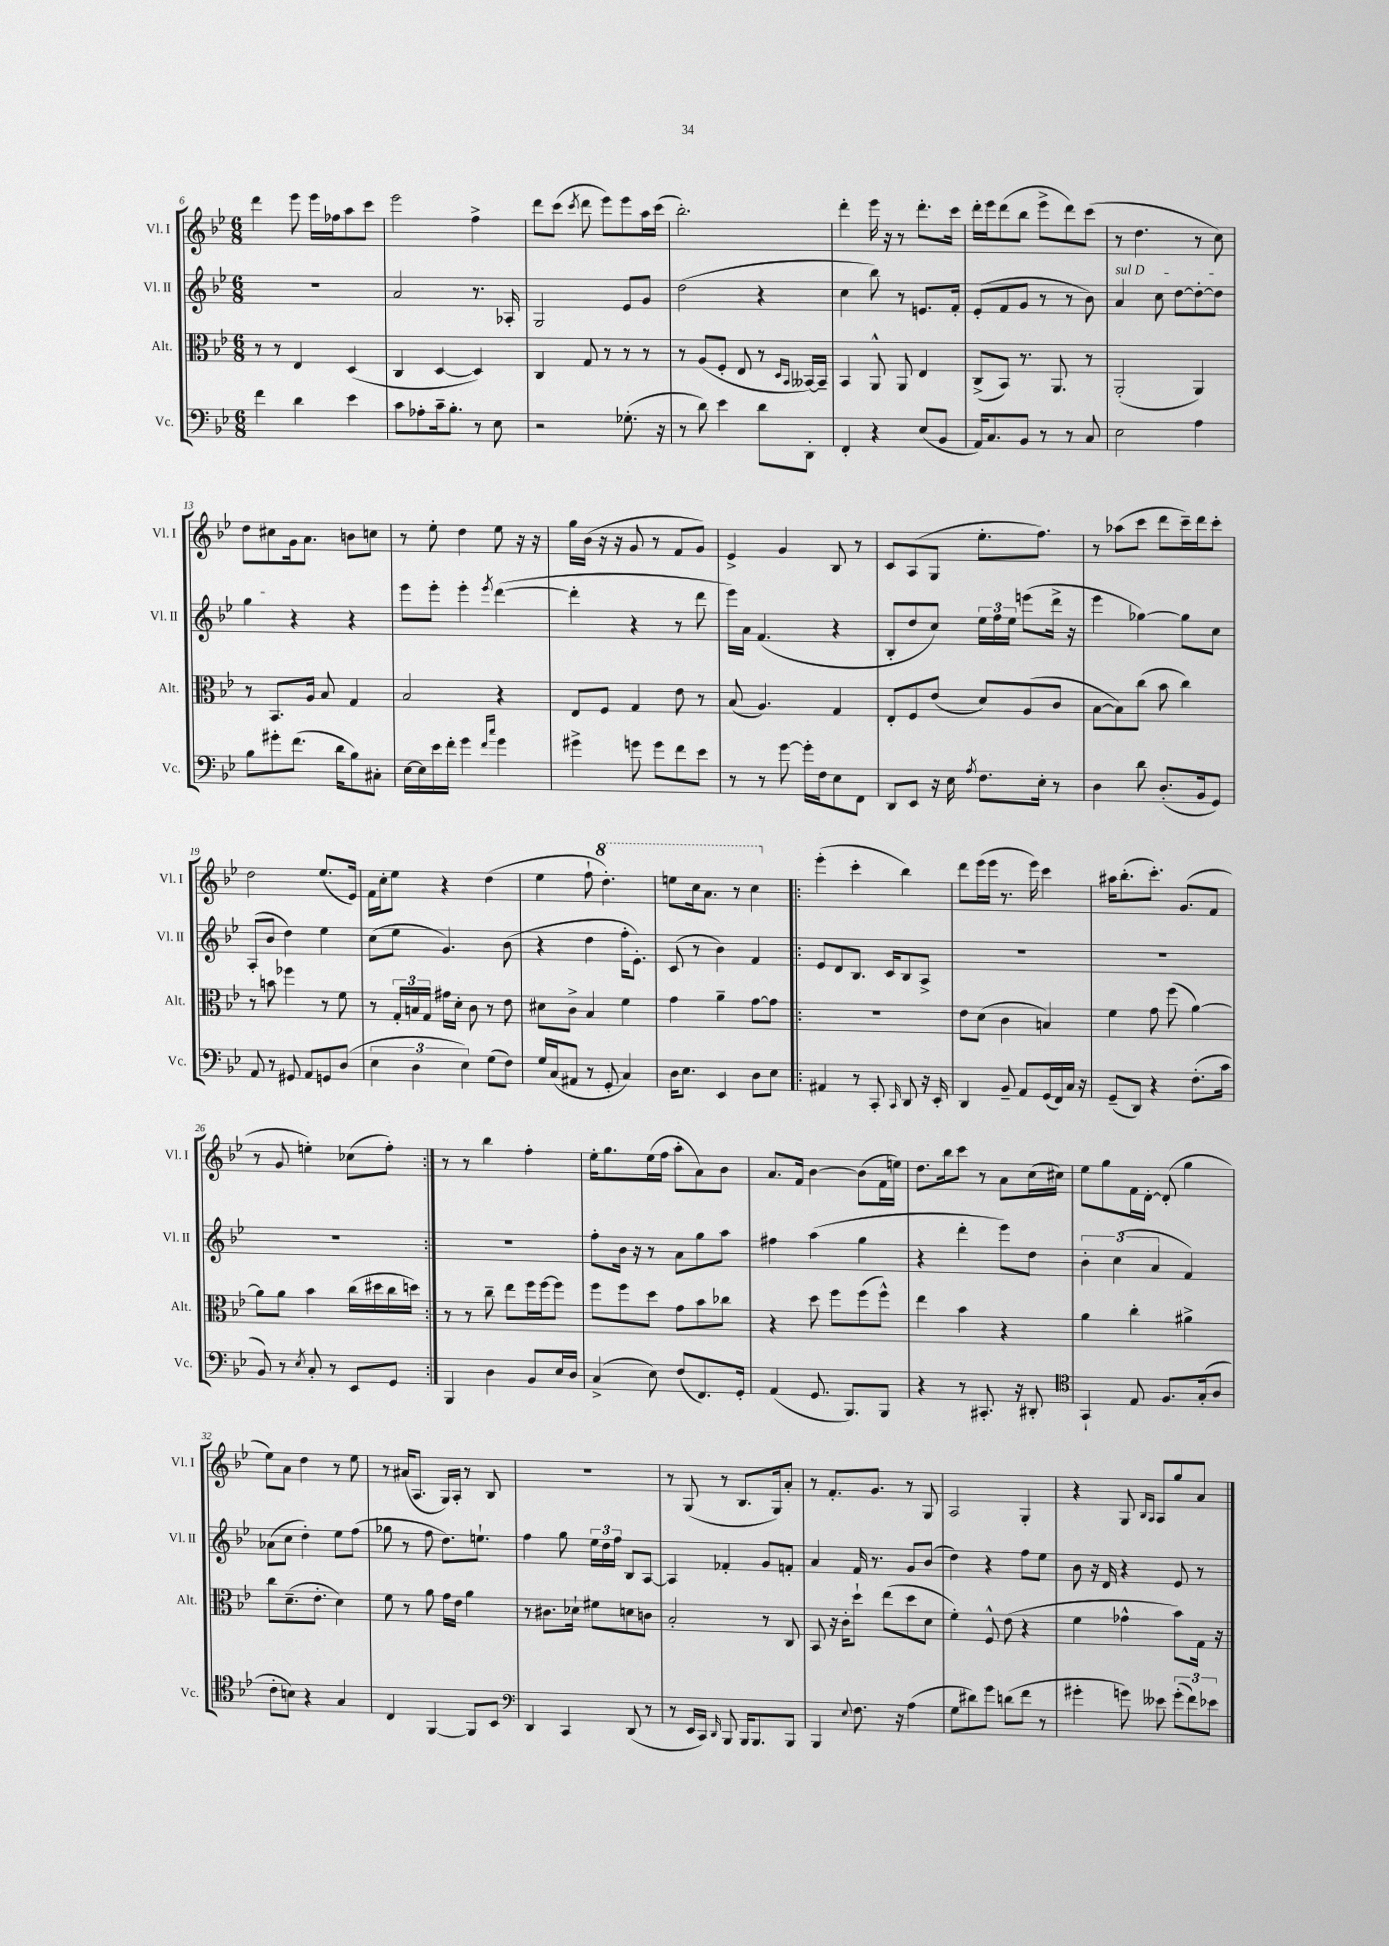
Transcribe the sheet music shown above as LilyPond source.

<<
\new StaffGroup <<
\new Staff = "s0" \with { instrumentName = "Vl. I" shortInstrumentName = "Vl. I" } {
    \clef treble \key bes \major \numericTimeSignature \time 6/8
    \autoBeamOff d'''4 ees'''8 ees'''16[ fes''16 a''8 c'''8] |
    ees'''2 f''4-> |
    d'''8[ c'''8]( \acciaccatura { c'''8 } d'''8 ees'''8[) ees'''8 a''16 c'''16]( |
    bes''2.-.) |
    d'''4-. ees'''16 r16 r8 d'''8.[-. c'''16] |
    d'''16[-. ees'''16 d'''8( bes''8] ees'''8[-> d'''8) c'''8]( |
    r8 d''4. r8 c''8) |
    d''8[ cis''8 g'16 a'8.] b'8[ c''8] |
    r8 ees''8-. d''4 ees''8 r16 r16 |
    g''16[ bes'16]( r16 r16 g'8 r8 f'8[ g'8]) |
    ees'4-> g'4 bes8 r8 |
    c'8[ a8( g8] ees''8.[-. f''8.]) |
    r8 aes''8[( c'''8] d'''8[ c'''16--) d'''16 c'''8]-. |
    d''2 ees''8.[( ees'16]) |
    f'16[ c''16-. ees''8] r4 d''4( |
    ees''4 f''8-! \ottava #1 d'''4.-.) |
    e'''8[ c'''16 a''8.] r8 c'''4 \ottava #0 |
    \repeat volta 2 { ees'''4-.( c'''4-. bes''4) |
    d'''8[ ees'''16( ees'''16] r8. ees'''16) c'''4 |
    ais''16[ bes''8.-.( c'''8.]-.) g'8.[( f'8] |
    r8 g'8 e''4-.) ces''8[( f''8]-.) | }
    r8 r8 bes''4 f''4-. |
    ees''16[-. g''8. ees''16( f''16] a''8[-. a'8) bes'8] |
    a'8.[ f'16] bes'4~ bes'8[( f'16 e''16]) |
    d''8.[ bes''16 c'''8] r8 a'8[ c''16( cis''16]) |
    ees''8[ g''8 f'16 d'16]~-. d'8-.( g''4 |
    ees''8[) a'8] d''4 r8 ees''8 |
    r8 ais'16[( a8.] g16[) a16]-. r8 bes8 |
    R2. |
    r8 g8( r8 bes8.[ g16) a'8]-. |
    r8 f'8.[-. g'8.] r8 g8 |
    a2 g4-. |
    r4 g8 \grace { bes16[ a16] } a8[ g''8 a'8] \bar "|." |
}
\new Staff = "s1" \with { instrumentName = "Vl. II" shortInstrumentName = "Vl. II" } {
    \clef treble \key bes \major \numericTimeSignature \time 6/8
    \autoBeamOff R2. |
    a'2 r8. aes16-. |
    g2 ees'8[ g'8] |
    d''2( r4 |
    c''4 bes''8) r8 e'8.[ f'16]-. |
    ees'8[-.( f'8 g'8] r8 r8 bes'8) |
    \once \override TextSpanner.bound-details.left.text = \markup { \italic "sul D" } a'4\startTextSpan c''8 d''8[~ d''8~-. d''8] |
    g''4\stopTextSpan r4 r4 |
    ees'''8[ ees'''8]-. ees'''4-. \acciaccatura { ees'''8 } d'''4~( |
    d'''4-. r4 r8 d'''8 |
    ees'''16[) a'16] f'4.( r4 |
    bes8[-. d''8 c''8]) \tuplet 3/2 { ees''16[ f''16 ees''16] } e'''8[( d'''16]-> r16 |
    ees'''4 ges''4~) ges''8[ c''8] |
    a8[-.( bes'8] d''4) ees''4 |
    c''8[( ees''8] g'4.) bes'8( |
    r4 d''4 f''16[-. ees'8.]-.) |
    c'8( r8 bes'4) f'4 |
    \repeat volta 2 { ees'8[ d'8 bes8.] c'16[ bes8 a8]-> |
    R2. |
    R2. |
    R2. | }
    R2. |
    f''8[-. bes'16] r16 r8 a'8[ g''8 a''8] |
    fis''4 a''4( g''4 |
    r4 d'''4-. ees'''8[) d''8] |
    \tuplet 3/2 { bes'4-. c''4( a'4 } f'4) |
    aes'8[( c''8] d''4-.) ees''8[ f''8]( |
    ges''8 r8 f''8 d''8.[) e''8.]-! |
    f''4 g''8 \tuplet 3/2 { ees''16[ d''16 f''16] } bes8[ a8]~ |
    a4 fes'4-. g'8[ f'8]-. |
    a'4 f'16 r8. g'8[ bes'8]( |
    d''4) r4 f''8[ ees''8] |
    bes'8 r16 d'16 r4 ees'8 r8 \bar "|." |
}
\new Staff = "s2" \with { instrumentName = "Alt." shortInstrumentName = "Alt." } {
    \clef alto \key bes \major \numericTimeSignature \time 6/8
    \autoBeamOff r8 r8 ees4 d4( |
    c4 d4~ d4) |
    c4 g8 r8 r8 r8 |
    r8 a8[( f8]-. ees8 r8 \grace { d16[ bes,16] } beses,16[~) beses,16]-- |
    bes,4 a,8-^ a,8 ees4 |
    c8[->( bes,8]) r8. a,8. r8 |
    a,2-.( a,4) |
    r8 bes,8.[ a16] bes8 g4 |
    bes2 r4 |
    ees8[ f8] g4 ees'8 r8 |
    bes8( a4.) g4 |
    ees8[-. f8 ees'8]( d'8[) a8( c'8] |
    bes8[~ bes8) c''8]( bes'8 c''4) |
    r8 b'8 fes''4 r8 f'8 |
    r8 \tuplet 3/2 { g16[-. b16 g16] } gis'16[ d'16]-. c'8 r8 ees'8 |
    dis'8[ c'8]-> bes4 f'4 |
    g'4 a'4-- g'8[~ g'8] |
    \repeat volta 2 { R2. |
    ees'8[ d'8]( c'4 b4) |
    f'4 g'8 f''8( a'4~) |
    a'8[ a'8] bes'4 c''16[( dis''16 c''16 d''16]) | }
    r8 r8 c''8-- ees''8[ f''16 f''16~ f''8] |
    f''8[ f''8 d''8] g'8[ bes'8 ces''8] |
    r4 d''8 f''8[ f''8( f''8]-^) |
    ees''4 bes'4 r4 |
    a'4 c''4-. ais'4-> |
    c''8[ d'8.--( ees'8.]-. d'4) |
    f'8 r8 a'8 g'16[ ees'16] a'4 |
    r8 cis'8.[ des'16]-! fis'8[ d'8 c'8] |
    bes2-. r8 c8 |
    bes,8 r16 c'16[-. d''8]-! ees''8[( d''8 d'8] |
    f'4-.) f8-^ ees'8( r4 |
    f'4 ges'4-^ bes'8[) g16] r16 \bar "|." |
}
\new Staff = "s3" \with { instrumentName = "Vc." shortInstrumentName = "Vc." } {
    \clef bass \key bes \major \numericTimeSignature \time 6/8
    \autoBeamOff f'4 d'4 ees'4 |
    c'8[ aes8-. c'16-- bes8.]-. r8 ees8 |
    r2 ges8.-.( r16 |
    r8 d'8) ees'4 d'8[ d,8]-. |
    f,4-. r4 ees8[( bes,8] |
    a,16[) c8. bes,8] r8 r8 c8 |
    ees2 a4 |
    bes8[ gis'8-. f'8.]( d'16[ bes8) cis8]-. |
    ees16[~ ees16 ees'16 f'16]-. g'4 \grace { f'16[ c''16] } g'4 |
    gis'4-> g'8 g'8[ f'8 ees'8] |
    r8 r8 g'8~ g'16[-. f16 ees8 f,8] |
    d,8[ ees,8] r16 ees16 \acciaccatura { a8 } f8.[ ees16]-. r8 |
    d4 d'8 d8.[-.( bes,16 g,8]) |
    a,8 r8 gis,8 a,8[ g,8 d8]( |
    \tuplet 3/2 { ees4 d4 ees4) } g8[( f8]) |
    g16[ c16( ais,8] r8 g,8-. c4) |
    d16[ ees8.] ees,4 d8[ ees8] |
    \repeat volta 2 { ais,4 r8 c,8-. \grace { c,16 } d,8 r16 ees,16-. |
    d,4 bes,8-- a,8[ g,16( f,16) c16] r16 |
    g,8[--( d,8]) r4 f8.[-.( c'16] |
    bes,8) r8 \acciaccatura { ees8 } c8-. r8 ees,8[ g,8] | }
    bes,,4 d4 bes,8[ ees16 d16] |
    c4->( ees8) f8[( f,8.) g,16]-. |
    a,4( g,8. bes,,8.[) bes,,8] |
    r4 r8 cis,8.-. r16 dis,8-. |
    \clef tenor g,4-! ees8 f8.[ g16-.( a8] |
    c'8[-. b8]) r4 g4 |
    c4 f,4~ f,8[ bes,8] |
    \clef bass d,4 c,4 d,8( r8 |
    r8 ees,16[ c,16]) \grace { d,16 } bes,,8 bes,,16[ bes,,8. bes,,8] |
    bes,,4 \appoggiatura { ees8 } f8. r16 a4( |
    g8[ dis'8) g'8] d'8[( f'8] r8 |
    gis'4-. g'8) eeses'8 \tuplet 3/2 { g'8[-.( f'8) ees'8] } \bar "|." |
}
>>
>>
\layout { \context { \Score currentBarNumber = #6 } }
